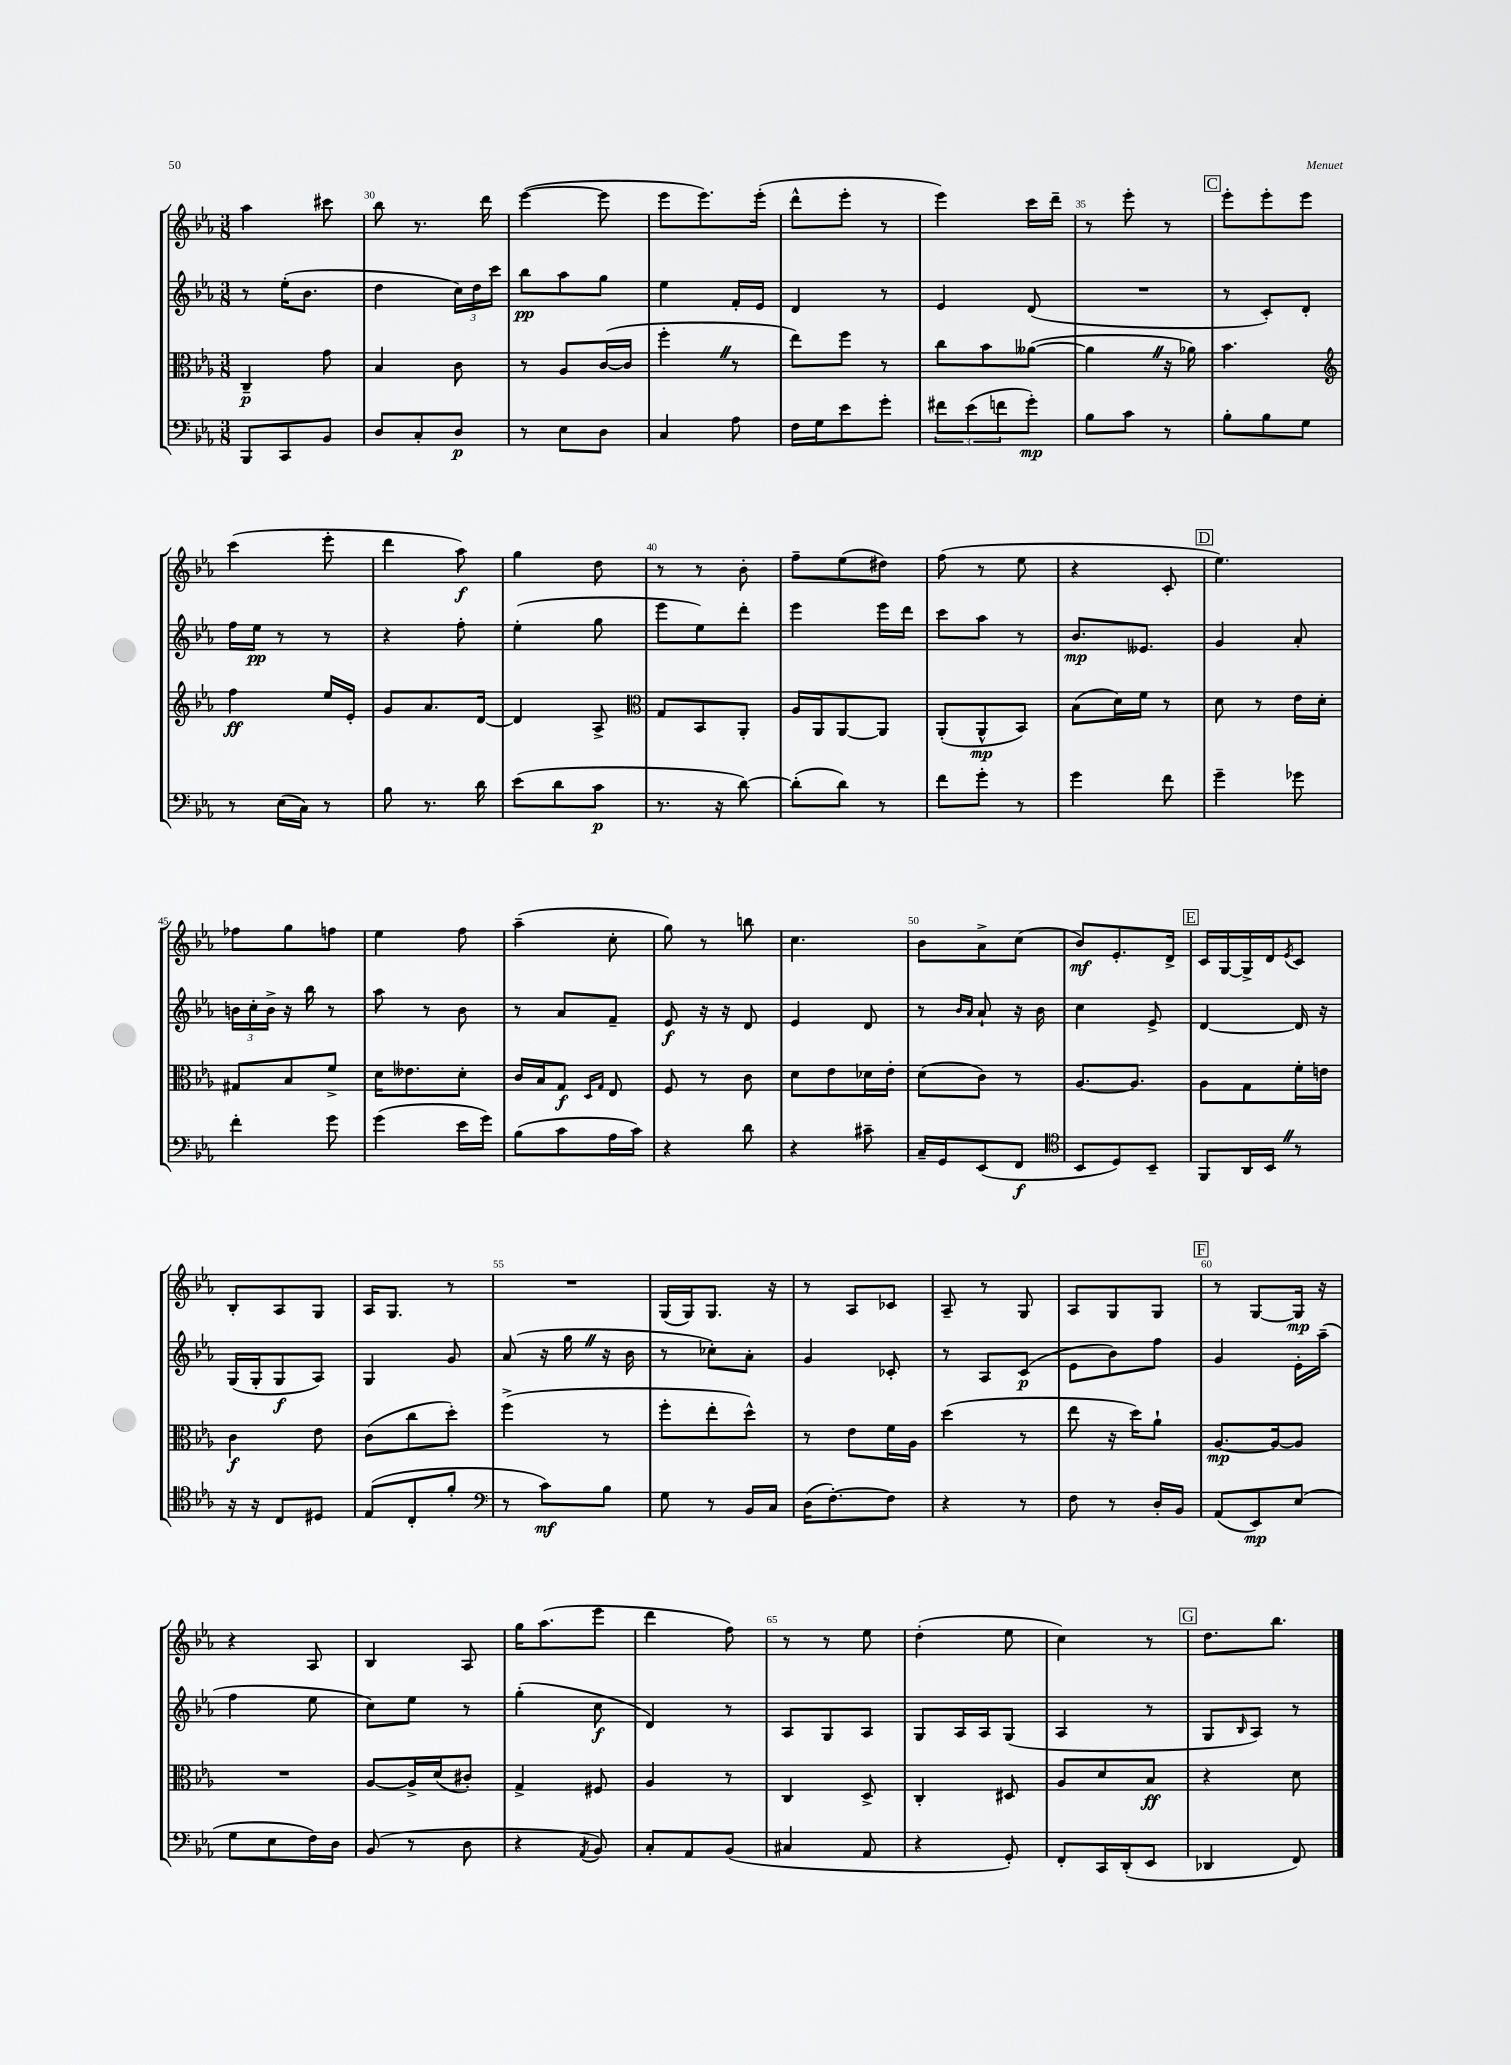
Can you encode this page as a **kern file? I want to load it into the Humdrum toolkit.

**kern	**dynam	**kern	**dynam	**kern	**dynam	**kern	**dynam
*part4	*part4	*part3	*part3	*part2	*part2	*part1	*part1
*staff4	*staff4	*staff3	*staff3	*staff2	*staff2	*staff1	*staff1
*clefF4	*	*clefC3	*	*clefG2	*	*clefG2	*
*k[b-e-a-]	*	*k[b-e-a-]	*	*k[b-e-a-]	*	*k[b-e-a-]	*
*M3/8	*	*M3/8	*	*M3/8	*	*M3/8	*
=29	=29	=29	=29	=29	=29	=29	=29
8BBB-/L	.	4C~/	p	8r	.	4aa-\	.
8CC/	.	.	.	(16ee-'\KL	.	.	.
.	.	.	.	8.b-\J	.	.	.
8BB-/J	.	8g\	.	.	.	8ccc#X\	.
=30	=30	=30	=30	=30	=30	=30	=30
8D/L	.	4B-/	.	4dd\	.	8bb-\	.
8C'/	.	.	.	.	.	8.r	.
8D/J	p	8c\	.	24cc\LL)	.	.	.
.	.	.	.	24dd\	.	.	.
.	.	.	.	.	.	16ddd\	.
.	.	.	.	24ccc\JJ	.	.	.
=31	=31	=31	=31	=31	=31	=31	=31
8r	.	8r	.	8bb-\L	pp	([4eee-\	.
8E-\L	.	8A-/L	.	8aa-\	.	.	.
8D\J	.	([16c/L	.	8gg\J	.	8eee-\]	.
.	.	16c/JJ]	.	.	.	.	.
=32	=32	=32	=32	=32	=32	=32	=32
4C/	.	4ff'Z\	.	4ee-\	.	8eee-\L	.
.	.	.	.	.	.	8.eee-\)	.
8A-\	.	8r	.	16f'/LL	.	.	.
.	.	.	.	16e-/JJ	.	(16eee-'\Jk	.
=33	=33	=33	=33	=33	=33	=33	=33
16F\LL	.	8ee-\L)	.	4d/	.	8ddd^^\L	.
16G\J	.	.	.	.	.	.	.
8e-\	.	8ff\J	.	.	.	8eee-'\J	.
8g'\J	.	8r	.	8r	.	8r	.
=34	=34	=34	=34	=34	=34	=34	=34
12f#X\L	.	8cc\L	.	4e-/	.	4eee-\)	.
(12e-\	.	.	.	.	.	.	.
.	.	8b-\	.	.	.	.	.
12fn\	.	.	.	.	.	.	.
8g'\J)	mp	([8a--X\J	.	(8d/	.	16ccc\LL	.
.	.	.	.	.	.	16ddd~\JJ	.
=35	=35	=35	=35	=35	=35	=35	=35
8B-\L	.	4a--Z\]	.	4.r	.	8r	.
8c\J	.	.	.	.	.	8eee-'\	.
8r	.	16r	.	.	.	8r	.
.	.	16a-X\)	.	.	.	.	.
!!LO:REH:place=s1:t=C
=36	=36	=36	=36	=36	=36	=36	=36
8B-'\L	.	4.b-\	.	8r	.	8eee-'\L	.
8B-\	.	.	.	8c'/L)	.	8eee-'\	.
8G\J	.	.	.	8d'/J	.	8eee-\J	.
!!LO:LB:g=z
=37	=37	=37	=37	=37	=37	=37	=37
*	*	*clefG2	*	*	*	*	*
8r	.	4ff\	ff	16ff\LL	.	(4ccc\	.
.	.	.	.	16ee-\JJ	pp	.	.
(16E-\LL	.	.	.	8r	.	.	.
16C\JJ)	.	.	.	.	.	.	.
8r	.	16ee-/LL	.	8r	.	8eee-'\	.
.	.	16e-'/JJ	.	.	.	.	.
=38	=38	=38	=38	=38	=38	=38	=38
8B-\	.	8g/L	.	4r	.	4ddd\	.
8.r	.	8.a-/	.	.	.	.	.
.	.	.	.	8ff'\	.	8aa-\)	f
16d\	.	[16d/Jk	.	.	.	.	.
=39	=39	=39	=39	=39	=39	=39	=39
(8e-\L	.	4d/]	.	(4ee-'\	.	4gg\	.
8d\	.	.	.	.	.	.	.
8c\J	p	8A-^/	.	8gg\	.	8dd\	.
=40	=40	=40	=40	=40	=40	=40	=40
*	*	*clefC3	*	*	*	*	*
8.r	.	8G/L	.	8eee-\L	.	8r	.
.	.	8BB-/	.	8ee-\)	.	8r	.
16r	.	.	.	.	.	.	.
[8d\)	.	8AA-'/J	.	8ddd'\J	.	8b-'\	.
=41	=41	=41	=41	=41	=41	=41	=41
(8d'\L]	.	16A-/LL	.	4eee-\	.	8ff~\L	.
.	.	16AA-/J	.	.	.	.	.
8d\J)	.	[8AA-/	.	.	.	(8ee-\	.
8r	.	8AA-/J]	.	16eee-\LL	.	8dd#X\J)	.
.	.	.	.	16ddd\JJ	.	.	.
=42	=42	=42	=42	=42	=42	=42	=42
8f\L	.	(8AA-'/L	.	8ccc\L	.	(8ff\	.
8g'\J	.	8AA-^^/	mp	8aa-\J	.	8r	.
8r	.	8BB-/J)	.	8r	.	8ee-\	.
=43	=43	=43	=43	=43	=43	=43	=43
4g\	.	(8B-\L	.	8.b-/L	mp	4r	.
.	.	16d\L)	.	.	.	.	.
.	.	16f\JJ	.	8.e--X/J	.	.	.
8f\	.	8r	.	.	.	8c'/	.
!!LO:REH:place=s1:t=D
=44	=44	=44	=44	=44	=44	=44	=44
4g~\	.	8d\	.	4g/	.	4.ee-\)	.
.	.	8r	.	.	.	.	.
8g-X\	.	16e-\LL	.	8a-'/	.	.	.
.	.	16d'\JJ	.	.	.	.	.
!!LO:LB:g=z
=45	=45	=45	=45	=45	=45	=45	=45
4f'\	.	8G#X/L	.	24bn\LL	.	8ff-X\L	.
.	.	.	.	24cc'\	.	.	.
.	.	.	.	24b^\JJ	.	.	.
.	.	8B-/	.	16r	.	8gg\	.
.	.	.	.	16bb-\	.	.	.
8g\	.	8f^/J	.	8r	.	8ffn\J	.
=46	=46	=46	=46	=46	=46	=46	=46
(4g\	.	16d\KL	.	8aa-\	.	4ee-\	.
.	.	8.e--X\	.	.	.	.	.
.	.	.	.	8r	.	.	.
16e-\LL	.	8d'\J	.	8b-\	.	8ff\	.
16g\JJ)	.	.	.	.	.	.	.
=47	=47	=47	=47	=47	=47	=47	=47
(8B-\L	.	16c/LL	.	8r	.	(4aa-~\	.
.	.	16B-/J	.	.	.	.	.
8c\	.	8G/J	f	8a-/L	.	.	.
.	.	16qqD/LL	.	.	.	.	.
.	.	16qqG/JJ	.	.	.	.	.
16A-\L	.	8E-/	.	8f~/J	.	8cc'\	.
16c\JJ)	.	.	.	.	.	.	.
=48	=48	=48	=48	=48	=48	=48	=48
4r	.	8F/	.	8e-/	f	8gg\)	.
.	.	8r	.	16r	.	8r	.
.	.	.	.	16r	.	.	.
8d\	.	8c\	.	8d/	.	8bbn\	.
=49	=49	=49	=49	=49	=49	=49	=49
4r	.	8d\L	.	4e-/	.	4.cc\	.
.	.	8e-\	.	.	.	.	.
8c#X~\	.	16d-X\L	.	8d/	.	.	.
.	.	16e-'\JJ	.	.	.	.	.
=50	=50	=50	=50	=50	=50	=50	=50
16C~/LL	.	(8d\L	.	8r	.	8b-\L	.
16GG/J	.	.	.	.	.	.	.
.	.	.	.	16qqb-/LL	.	.	.
.	.	.	.	16qqa-/JJ	.	.	.
(8EE-/	.	8c\J)	.	8a-`/	.	8a-^\	.
8FF/J	f	8r	.	16r	.	(8cc\J	.
.	.	.	.	16b-\	.	.	.
=51	=51	=51	=51	=51	=51	=51	=51
*clefC4	*	*	*	*	*	*	*
8BB-/L	.	[8.A-/L	.	4cc\	.	8b-/L)	mf
8D/)	.	.	.	.	.	8.e-'/	.
.	.	8.A-/J]	.	.	.	.	.
8BB-~/J	.	.	.	8e-^/	.	.	.
.	.	.	.	.	.	16d^/Jk	.
!!LO:REH:place=s1:t=E
=52	=52	=52	=52	=52	=52	=52	=52
8FF/L	.	8A-\L	.	[4d/	.	16c/LL	.
.	.	.	.	.	.	[16G/	.
16AA-/L	.	8G\	.	.	.	16G^/]	.
16BB-Z/JJ	.	.	.	.	.	16d/J	.
.	.	.	.	.	.	8qe-/	.
8r	.	16f'\L	.	16d/]	.	8c/J	.
.	.	16en\JJ	.	16r	.	.	.
!!LO:LB:g=z
=53	=53	=53	=53	=53	=53	=53	=53
16r	.	4c\	f	(16G/LL	.	8B-'/L	.
16r	.	.	.	16G'/J	.	.	.
8C/L	.	.	.	8G/	f	8A-/	.
8D#X/J	.	8e-\	.	8A-/J)	.	8G/J	.
=54	=54	=54	=54	=54	=54	=54	=54
(8E-/L	.	(8c\L	.	4G/	.	16A-/KL	.
.	.	.	.	.	.	8.G/J	.
8C'/	.	8cc\	.	.	.	.	.
8f'/J	.	8dd'\J)	.	8g/	.	8r	.
=55	=55	=55	=55	=55	=55	=55	=55
*clefF4	*	*	*	*	*	*	*
8r	.	(4ff^\	.	(8a-/	.	4.r	.
8c\L)	mf	.	.	16r	.	.	.
.	.	.	.	16ggZ\	.	.	.
8B-\J	.	8r	.	16r	.	.	.
.	.	.	.	16b-\	.	.	.
=56	=56	=56	=56	=56	=56	=56	=56
8G\	.	8ff'\L	.	8r	.	(16G/LL	.
.	.	.	.	.	.	16G/J)	.
8r	.	8ee-'\	.	8cc-X'\L)	.	8.G/J	.
16BB-/LL	.	8dd^^\J)	.	8a-'\J	.	.	.
16C/JJ	.	.	.	.	.	16r	.
=57	=57	=57	=57	=57	=57	=57	=57
(16D\KL	.	8r	.	4g/	.	8r	.
[8.F'\)	.	.	.	.	.	.	.
.	.	8e-\L	.	.	.	8A-/L	.
8F\J]	.	16f\L	.	8c-X'/	.	8c-X/J	.
.	.	16A-\JJ	.	.	.	.	.
=58	=58	=58	=58	=58	=58	=58	=58
4r	.	(4dd\	.	8r	.	8A-~/	.
.	.	.	.	8A-/L	.	8r	.
8r	.	8r	.	(8c/J	p	8G/	.
=59	=59	=59	=59	=59	=59	=59	=59
8F\	.	8ee-\	.	8e-\L	.	8A-/L	.
8r	.	16r	.	8b-\)	.	8G/	.
.	.	16dd\KL)	.	.	.	.	.
16D'/LL	.	8a-`\J	.	8ff\J	.	8G/J	.
16BB-/JJ	.	.	.	.	.	.	.
!!LO:REH:place=s1:t=F
=60	=60	=60	=60	=60	=60	=60	=60
(8AA-/L	.	[8.A-/L	mp	4g/	.	8r	.
8EE-/)	mp	.	.	.	.	[8G/L	.
.	.	16A-/k_	.	.	.	.	.
(8E-/J	.	8A-/J]	.	16e-'\LL	.	16G/Jk]	mp
.	.	.	.	(16aa-~\JJ	.	16r	.
!!LO:LB:g=z
=61	=61	=61	=61	=61	=61	=61	=61
8G\L	.	4.r	.	4ff\	.	4r	.
8E-\	.	.	.	.	.	.	.
16F\L)	.	.	.	8ee-\	.	8A-/	.
16D\JJ	.	.	.	.	.	.	.
=62	=62	=62	=62	=62	=62	=62	=62
(8BB-/	.	[8A-/L	.	8cc\L)	.	4B-/	.
8r	.	16A-^/L]	.	8ee-\J	.	.	.
.	.	(16d/J	.	.	.	.	.
8D\	.	8c#X'/J)	.	8r	.	8A-/	.
=63	=63	=63	=63	=63	=63	=63	=63
4r	.	4G^/	.	(4gg'\	.	16gg\KL	.
.	.	.	.	.	.	(8.aa-\	.
8qAA-/	.	.	.	.	.	.	.
8BB-/)	.	8F#X/	.	8cc\	f	8eee-\J	.
=64	=64	=64	=64	=64	=64	=64	=64
8C'/L	.	4A-/	.	4d/)	.	4ddd\	.
8AA-/	.	.	.	.	.	.	.
(8BB-/J	.	8r	.	8r	.	8ff\)	.
=65	=65	=65	=65	=65	=65	=65	=65
4C#X/	.	4C/	.	8A-/L	.	8r	.
.	.	.	.	8G/	.	8r	.
8AA-/	.	8D^/	.	8A-/J	.	8ee-\	.
=66	=66	=66	=66	=66	=66	=66	=66
4r	.	4C'/	.	8G/L	.	(4dd'\	.
.	.	.	.	16A-/L	.	.	.
.	.	.	.	16A-/J	.	.	.
8GG'/)	.	8D#X/	.	(8G/J	.	8ee-\	.
=67	=67	=67	=67	=67	=67	=67	=67
8FF'/L	.	8A-/L	.	4A-/	.	4cc\)	.
16CC/L	.	8d/	.	.	.	.	.
(16DD'/J	.	.	.	.	.	.	.
8EE-/J	.	8B-/J	ff	8r	.	8r	.
!!LO:REH:place=s1:t=G
=68	=68	=68	=68	=68	=68	=68	=68
4DD-X/	.	4r	.	8G/L	.	8.dd\L	.
.	.	.	.	16qqB-/	.	.	.
.	.	.	.	8A-/J)	.	.	.
.	.	.	.	.	.	8.bb-\J	.
8FF/)	.	8d\	.	8r	.	.	.
==	==	==	==	==	==	==	==
*-	*-	*-	*-	*-	*-	*-	*-
